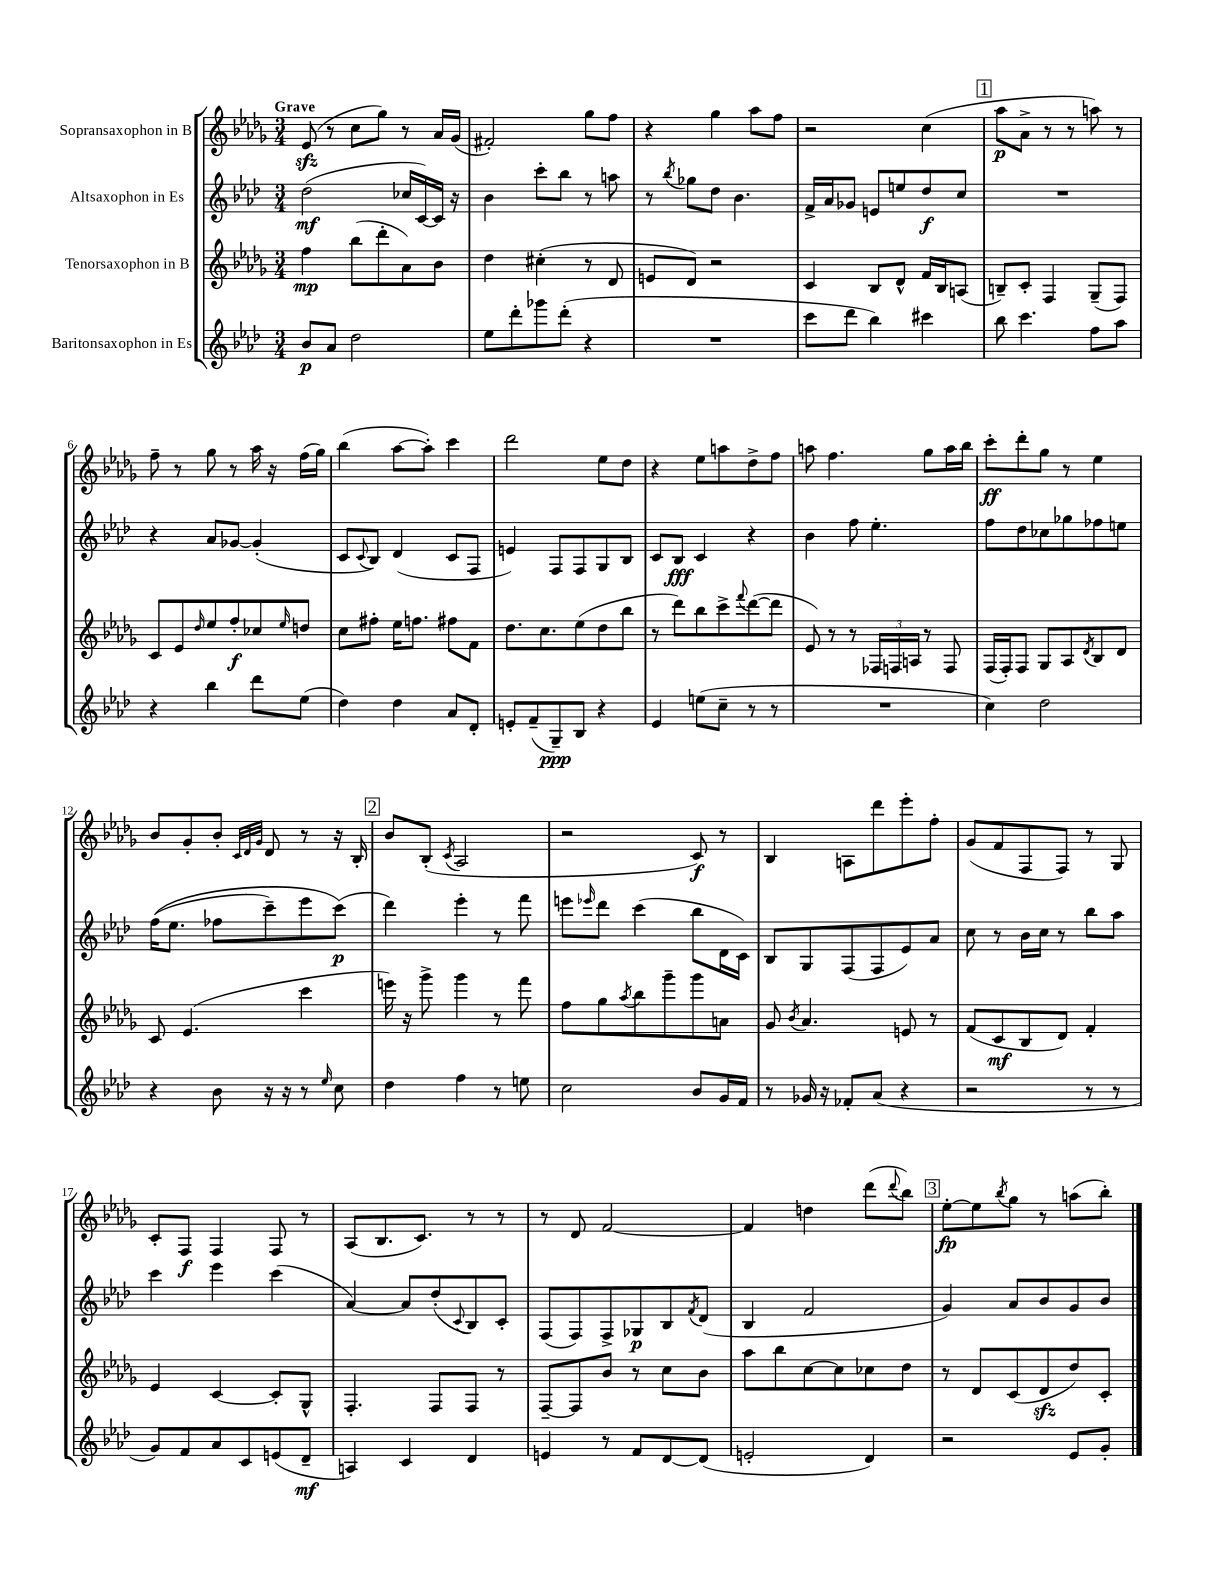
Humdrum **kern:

**kern	**kern	**kern	**kern
*staff4	*staff3	*staff2	*staff1
*clefG2	*clefG2	*clefG2	*clefG2
*k[b-e-a-d-]	*k[b-e-a-d-g-]	*k[b-e-a-d-]	*k[b-e-a-d-g-]
*M3/4	*M3/4	*M3/4	*M3/4
8b-/L	4ff\	(2dd-\	(8e-/
8a-/J	.	.	8r
2dd-\	(8bb-\L	.	8cc\L
.	8ddd-'\	.	8gg-\J)
.	8a-\)	16cc-/LL	8r
.	.	[16c/)	.
.	8b-\J	16c/]JJ	16a-/LL
.	.	16r	(16g-/JJ
=	=	=	=
8ee-\L	4dd-\	4b-\	2f#'/)
8ddd-'\	.	.	.
8ggg-\	(4cc#'\	8ccc'\L	.
(8ddd-'\J	.	8bb-\J	.
4r	8r	8r	8gg-\L
.	8d-/	8aa\	8ff\J
=	=	=	=
2.r	8e/L	8r	4r
.	.	8qbb-/	.
.	8d-/J)	8gg-\L	.
.	2r	8dd-\J	4gg-\
.	.	4.b-\	.
.	.	.	8aa-\L
.	.	.	8ff\J
=	=	=	=
8ccc\L	4c/	16f^/LL	2r
.	.	16a-/J	.
8ddd-\J	.	8g-/J	.
4bb-\)	8B-/L	8e/L	.
.	8d-^^/J	8ee/	.
4ccc#\	16f/LL	8dd-/	(4cc\
.	16B-/J	.	.
.	(8A/J	8cc/J	.
=	=	=	=
8bb-\	8B~/L)	2.r	8aa-\L
4.ccc\	8c'/J	.	8a-^\J
.	4F/	.	8r
.	.	.	8r
8ff\L	(8G-~/L	.	8aa\)
8aa-\J	8F/J)	.	8r
=	=	=	=
4r	8c/L	4r	8ff~\
.	8e-/	.	8r
.	16qqdd-/	.	.
4bb-\	8ee-/	8a-/L	8gg-\
.	8ff'/	[8g-/J	8r
8ddd-\L	8cc-/	(4g-'/]	16aa-\
.	.	.	16r
.	16qqee-/	.	.
(8ee-\J	8dd/J	.	(16ff\LL
.	.	.	16gg-\JJ)
=	=	=	=
4dd-\)	8cc\L	8c/L	(4bb-\
.	.	8qqc/	.
.	8ff#'\J	8B-/J)	.
4dd-\	16ee-\LK	(4d-/	[8aa-\L
.	8.ff\J	.	.
.	.	.	8aa-'\]J)
8a-/L	8ff#\L	8c/L	4ccc\
8d-'/J	8f\J	8F/J	.
=	=	=	=
8e'/L	8.dd-\L	4e/)	2ddd-\
(8f~/	.	.	.
.	8.cc\	.	.
8G~/)	.	8F/L	.
8B-/J	(8ee-\	8F/	.
4r	8dd-\	8G/	8ee-\L
.	8bb-\J	8B-/J	8dd-\J
=	=	=	=
4e-/	8r	8c/L	4r
.	8ddd-\L)	8B-/J	.
(8ee\L	8bb-\	4c/	8ee-\L
8cc~\J	8ccc^\	.	8aa\
.	8qqfff/	.	.
8r	([8ddd-\	4r	8dd-^\
8r	8ddd-\]J	.	8ff\J
=	=	=	=
2.r	8e-/)	4b-\	8aa\
.	8r	.	4.ff\
.	8r	8ff\	.
.	24F-/LL	4.ee-'\	.
.	24F/	.	.
.	24A/JJ	.	.
.	8r	.	8gg-\L
.	8F/	.	16aa\L
.	.	.	16bb-\JJ
=	=	=	=
4cc\)	(16F/LL	8ff\L	8ccc'\L
.	16F'/J)	.	.
.	8F/J	8dd-\	8ddd-'\
2dd-\	8G-/L	8cc-\	8gg-\J
.	8A-/	8gg-\	8r
.	8qd-/	.	.
.	8B-/	8ff-\	4ee-\
.	8d-/J	8ee\J	.
=	=	=	=
4r	8c/	&((16ff\LK	8b-/L
.	.	8.ee-\J	.
.	(4.e-/	.	8g-'/
8b-\	.	8ff-\L	8b-'/J
.	.	.	32qqc/LLL
.	.	.	32qqd-/
.	.	.	32qqg-/JJJ
16r	.	8ccc~\)	8d-/
16r	.	.	.
8r	4ccc\	8eee-\	8r
16qqee-/	.	.	.
8cc\	.	(8ccc\J&)	16r
.	.	.	16B-'/
=	=	=	=
4dd-\	16eee\)	4ddd-\)	8b-/L
.	16r	.	.
.	8ggg-^\	.	(8B-'/J
.	.	.	8qc/
4ff\	4ggg-\	4eee-'\	2A-/
8r	8r	8r	.
8ee\	8fff\	8fff\	.
=	=	=	=
2cc\	8ff\L	8eee\L	2r
.	.	16qqeee-/	.
.	8gg-\	8ddd-\J	.
.	8qaa-/	.	.
.	8bb-\	(4ccc\	.
.	8ggg-~\	.	.
8b-/L	8ggg-\	8bb-\L	8c/)
16g/L	8a\J	16d-\L	8r
16f/JJ	.	16c\JJ)	.
=	=	=	=
8r	8g-/	8B-/L	4B-/
.	8qb-/	.	.
16g-/	4.a-/	8G/	.
16r	.	.	.
8f-'/L	.	(8F/	8A\L
(8a-/J	.	8F/	8ddd-\
4r	8e/	8e-/)	8eee-'\
.	8r	8a-/J	8ff'\J
=	=	=	=
2r	(8f/L	8cc\	(8g-/L
.	8c/	8r	8f/
.	8B-/	16b-\LL	8F/
.	.	16cc\JJ	.
.	8d-/J)	8r	8F/J)
8r	4f'/	8bb-\L	8r
8r	.	8aa-\J	8G-/
=	=	=	=
8g/L)	4e-/	4ccc\	8c'/L
8f/	.	.	8F/J
8a-/	[4c/	4eee-\	4F/
8c/	.	.	.
(8e/	8c'/]L	(4ccc\	8F/
8d-~/J	8G-^^/J	.	8r
=	=	=	=
4A/)	4.F'/	[4a-/)	(8A-/L
.	.	.	8.B-/
4c/	.	8a-/]L	.
.	.	.	8.c/J)
.	8F/L	(8dd-'/	.
.	.	8qqc/	.
4d-/	8F/J	8B-/)	8r
.	8r	8c'/J	8r
=	=	=	=
4e/	[8F~/L	(8F/L	8r
.	8F/]	8F/)	8d-/
8r	8b-/J	8F^/	[2f/
8f/L	8r	8G-/	.
[8d-/	8cc\L	8B-/	.
.	.	8qf/	.
(8d-/]J	8b-\J	(8d-/J	.
=	=	=	=
2e'/	8aa-\L	4B-/	4f/]
.	8bb-\	.	.
.	[8cc\	2f/	4dd\
.	8cc\]	.	.
4d-/)	8cc-\	.	(8ddd-\L
.	.	.	8qqddd-/
.	8dd-\J	.	8bb-\J)
=	=	=	=
2r	8r	4g/)	[8ee-'\L
.	8d-/L	.	8ee-\]
.	.	.	8qbb-/
.	(8c/	8a-/L	8gg-\J
.	8d-/	8b-/	8r
8e-/L	8dd-/)	8g/	(8aa\L
8g'/J	8c'/J	8b-/J	8bb-'\J)
==	==	==	==
*-	*-	*-	*-
